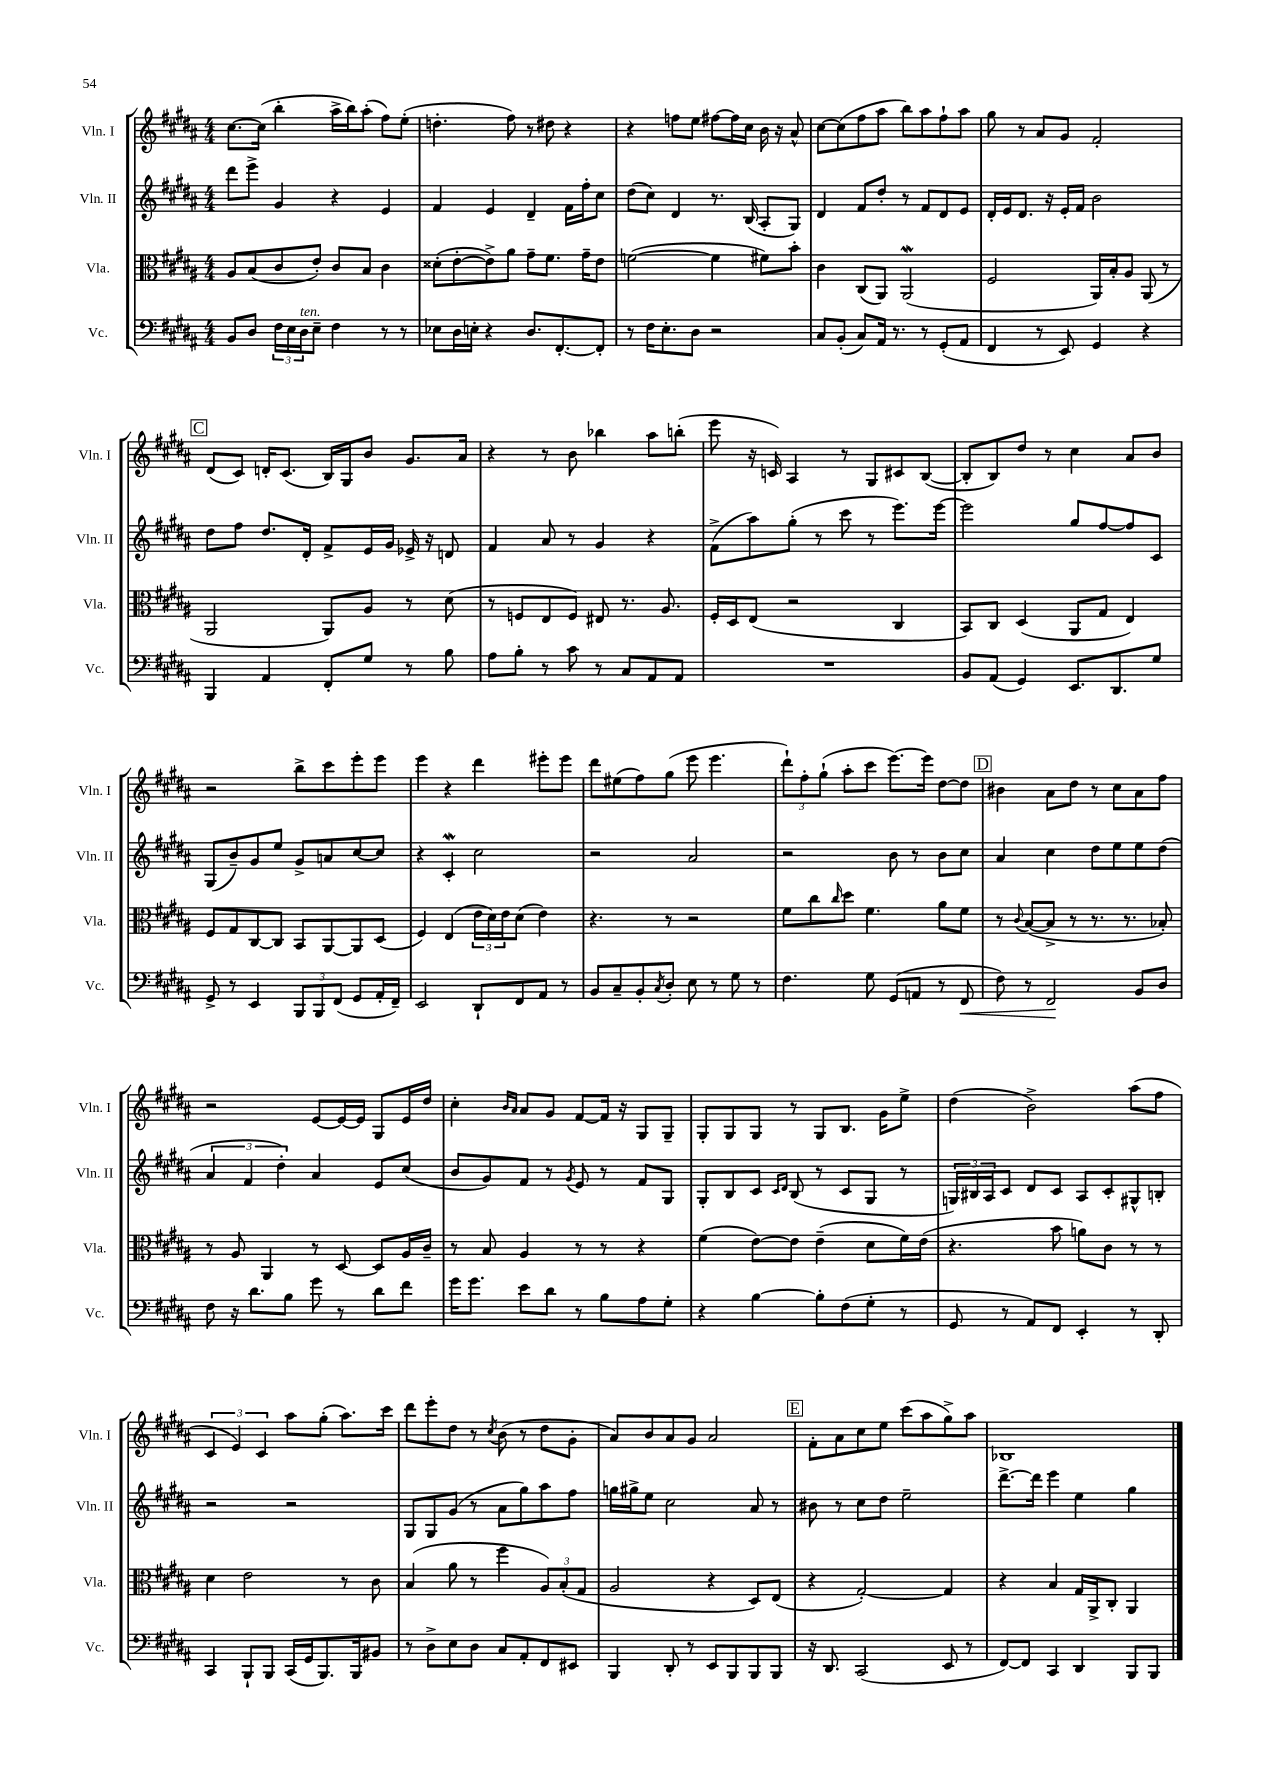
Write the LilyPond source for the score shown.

<<
\new StaffGroup <<
\new Staff = "s0" \with { instrumentName = "Vln. I" shortInstrumentName = "Vln. I" } {
    \clef treble \key b \major \numericTimeSignature \time 4/4
    cis''8.~ cis''16( b''4-. ais''16-> b''16) ais''8-.( fis''8) e''8-.( |
    d''4.-. fis''8) r8 dis''8 r4 |
    r4 f''8 e''8 fis''8~ fis''16 cis''16 b'16 r16 ais'8-^ |
    cis''8~ cis''8( fis''8 ais''8 b''8) ais''8 fis''8-! ais''8 |
    gis''8 r8 ais'8 gis'8 fis'2-. |
    \mark \markup { \box "C" } dis'8( cis'8) d'16-. cis'8.( b16) gis16 b'8 gis'8. ais'16 |
    r4 r8 b'8 bes''4 ais''8 b''8-.( |
    e'''8 r16 c'16) ais4 r8 gis8 cis'8 b8~( |
    b8-. b8) dis''8 r8 cis''4 ais'8 b'8 |
    r2 b''8-> cis'''8 e'''8-. e'''8 |
    e'''4 r4 dis'''4 eis'''8-. eis'''8 |
    dis'''8 eis''8( fis''8) gis''8( e'''8 e'''4. |
    \tuplet 3/2 { dis'''8-!) fis''8-. gis''8-!( } ais''8-. cis'''8 e'''8.~) e'''16 dis''8~ dis''8 |
    \mark \markup { \box "D" } bis'4 ais'8 dis''8 r8 cis''8 ais'8 fis''8 |
    r2 e'8~ e'16~ e'16 gis8 e'16 dis''16 |
    cis''4-. \grace { b'16 ais'16 } ais'8 gis'8 fis'8~ fis'16 r16 gis8 gis8-- |
    gis8-. gis8 gis8 r8 gis8 b8. gis'16 e''8-> |
    dis''4( b'2->) ais''8( fis''8 |
    \tuplet 3/2 { cis'4 e'4) cis'4 } ais''8 gis''8-.( ais''8.) cis'''16 |
    dis'''8 e'''8-. dis''8 r8 \acciaccatura { cis''8 } b'8( r8 dis''8 gis'8-. |
    ais'8) b'8 ais'8 gis'8 ais'2 |
    \mark \markup { \box "E" } fis'8-. ais'8 cis''8 e''8 cis'''8( ais''8 gis''8->) ais''8 |
    bes1 \bar "|." |
}
\new Staff = "s1" \with { instrumentName = "Vln. II" shortInstrumentName = "Vln. II" } {
    \clef treble \key b \major \numericTimeSignature \time 4/4
    dis'''8 e'''8-> gis'4 r4 e'4 |
    fis'4 e'4 dis'4-- fis'16 fis''16-. cis''8 |
    dis''8( cis''8) dis'4 r8. b16( ais8-. gis8) |
    dis'4 fis'8 dis''8-. r8 fis'8 dis'8 e'8 |
    dis'16-. e'16 dis'8. r16 e'16-. fis'16 b'2 |
    \mark \markup { \box "C" } dis''8 fis''8 dis''8. dis'16-. fis'8-> e'16 gis'16 ees'16-> r16 d'8 |
    fis'4 ais'8 r8 gis'4 r4 |
    fis'8->( ais''8) gis''8-.( r8 cis'''8 r8 e'''8.) e'''16~ |
    e'''2 gis''8 fis''8~ fis''8 cis'8 |
    gis8( b'8--) gis'8 e''8 gis'8-> a'8 cis''8~ cis''8 |
    r4 cis'4-.\mordent cis''2 |
    r2 ais'2 |
    r2 b'8 r8 b'8 cis''8 |
    \mark \markup { \box "D" } ais'4 cis''4 dis''8 e''8 e''8 dis''8( |
    \tuplet 3/2 { ais'4 fis'4 dis''4-.) } ais'4 e'8 cis''8( |
    b'8 gis'8) fis'8 r8 \acciaccatura { gis'8 } e'8 r8 fis'8 gis8 |
    gis8-. b8 cis'8 \grace { cis'16 dis'16 } b8( r8 cis'8 gis8 r8 |
    \tuplet 3/2 { g16) bis16 ais16 } cis'8 dis'8 cis'8 ais8 cis'8-. gis8-^ b8-. |
    r2 r2 |
    gis8 gis8 gis'8( r8 ais'8 gis''8) ais''8 fis''8 |
    g''16 gis''16-> e''8 cis''2 ais'8 r8 |
    \mark \markup { \box "E" } bis'8 r8 cis''8 dis''8 e''2-- |
    dis'''8.~-> dis'''16 e'''4 e''4 gis''4 \bar "|." |
}
\new Staff = "s2" \with { instrumentName = "Vla." shortInstrumentName = "Vla." } {
    \clef alto \key b \major \numericTimeSignature \time 4/4
    ais8 b8( cis'8 e'8-.) cis'8 b8 cis'4 |
    disis'8-.( e'8~-. e'8->) ais'8 gis'8-- fis'8. gis'16-- e'8 |
    f'2~( f'4 fis'8) b'8-. |
    cis'4 cis8( ais,8) ais,2\mordent( |
    fis2 ais,16) b16-. ais8 ais,8( r8 |
    \mark \markup { \box "C" } ais,2 ais,8) ais8 r8 dis'8( |
    r8 f8 e8 f8) eis8 r8. ais8. |
    fis16-. dis16 e8( r2 cis4 |
    b,8) cis8 dis4( ais,8 gis8 e4) |
    fis8 gis8 cis8~ cis8 b,8 ais,8~ ais,8 dis8( |
    fis4) e4( \tuplet 3/2 { e'16 dis'16) e'16 } dis'8( e'4) |
    r4. r8 r2 |
    fis'8 cis''8 \grace { cis''16 } dis''8 fis'4. ais'8 fis'8 |
    \mark \markup { \box "D" } r8 \appoggiatura { cis'8 } b8~( b8-> r8 r8. r8. bes8-.) |
    r8 ais8 ais,4 r8 dis8~ dis8 ais16 cis'16-- |
    r8 b8 ais4 r8 r8 r4 |
    fis'4( e'8~) e'8 e'4--( dis'8 fis'16) e'16( |
    r4. b'8 a'8) cis'8 r8 r8 |
    dis'4 e'2 r8 cis'8 |
    b4( ais'8 r8 fis''4 \tuplet 3/2 { ais8) b8-.( gis8 } |
    ais2 r4 dis8) e8( |
    \mark \markup { \box "E" } r4 gis2~-.) gis4 |
    r4 b4 gis16 ais,16-> cis8-. ais,4 \bar "|." |
}
\new Staff = "s3" \with { instrumentName = "Vc." shortInstrumentName = "Vc." } {
    \clef bass \key b \major \numericTimeSignature \time 4/4
    b,8 dis8 \tuplet 3/2 { fis16 e16 dis16^\markup { \italic "ten." } } e8-- fis4 r8 r8 |
    ees8 dis16 e16-. r4 dis8. fis,8.~-. fis,8-. |
    r8 fis16 e8.-. dis8 r2 |
    cis8 b,8-.( cis8) ais,16 r8. r8 gis,8-.( ais,8 |
    fis,4 r8 e,8) gis,4 r4 |
    \mark \markup { \box "C" } b,,4 ais,4 fis,8-. gis8 r8 b8 |
    ais8 b8-. r8 cis'8 r8 cis8 ais,8 ais,8 |
    R1 |
    b,8 ais,8( gis,4) e,8. dis,8. gis8 |
    gis,8-> r8 e,4 \tuplet 3/2 { b,,8 b,,8 fis,8( } gis,8 ais,16-. fis,16--) |
    e,2 dis,8-! fis,8 ais,8 r8 |
    b,8 cis8-- b,8-. \acciaccatura { cis8 } dis8-. e8 r8 gis8 r8 |
    fis4. gis8 gis,8( a,8 r8 fis,8\< |
    \mark \markup { \box "D" } fis8) r8 fis,2\! b,8 dis8 |
    fis8 r16 dis'8. b8 gis'8 r8 dis'8 fis'8 |
    gis'16 gis'8. e'8 dis'8 r8 b8 ais8 gis8-. |
    r4 b4~ b8-. fis8( gis8-. r8 |
    gis,8 r8 ais,8) fis,8 e,4-. r8 dis,8-. |
    cis,4 b,,8-! b,,8 cis,16( gis,16 b,,8.) b,,16 bis,8 |
    r8 dis8-> e8 dis8 cis8 ais,8-. fis,8 eis,8 |
    b,,4 dis,8-. r8 e,8 b,,8 b,,8 b,,8 |
    \mark \markup { \box "E" } r16 dis,8. cis,2( e,8 r8 |
    fis,8~) fis,8 cis,4 dis,4 b,,8 b,,8 \bar "|." |
}
>>
>>
\layout { \context { \Score \remove "Bar_number_engraver" } }
